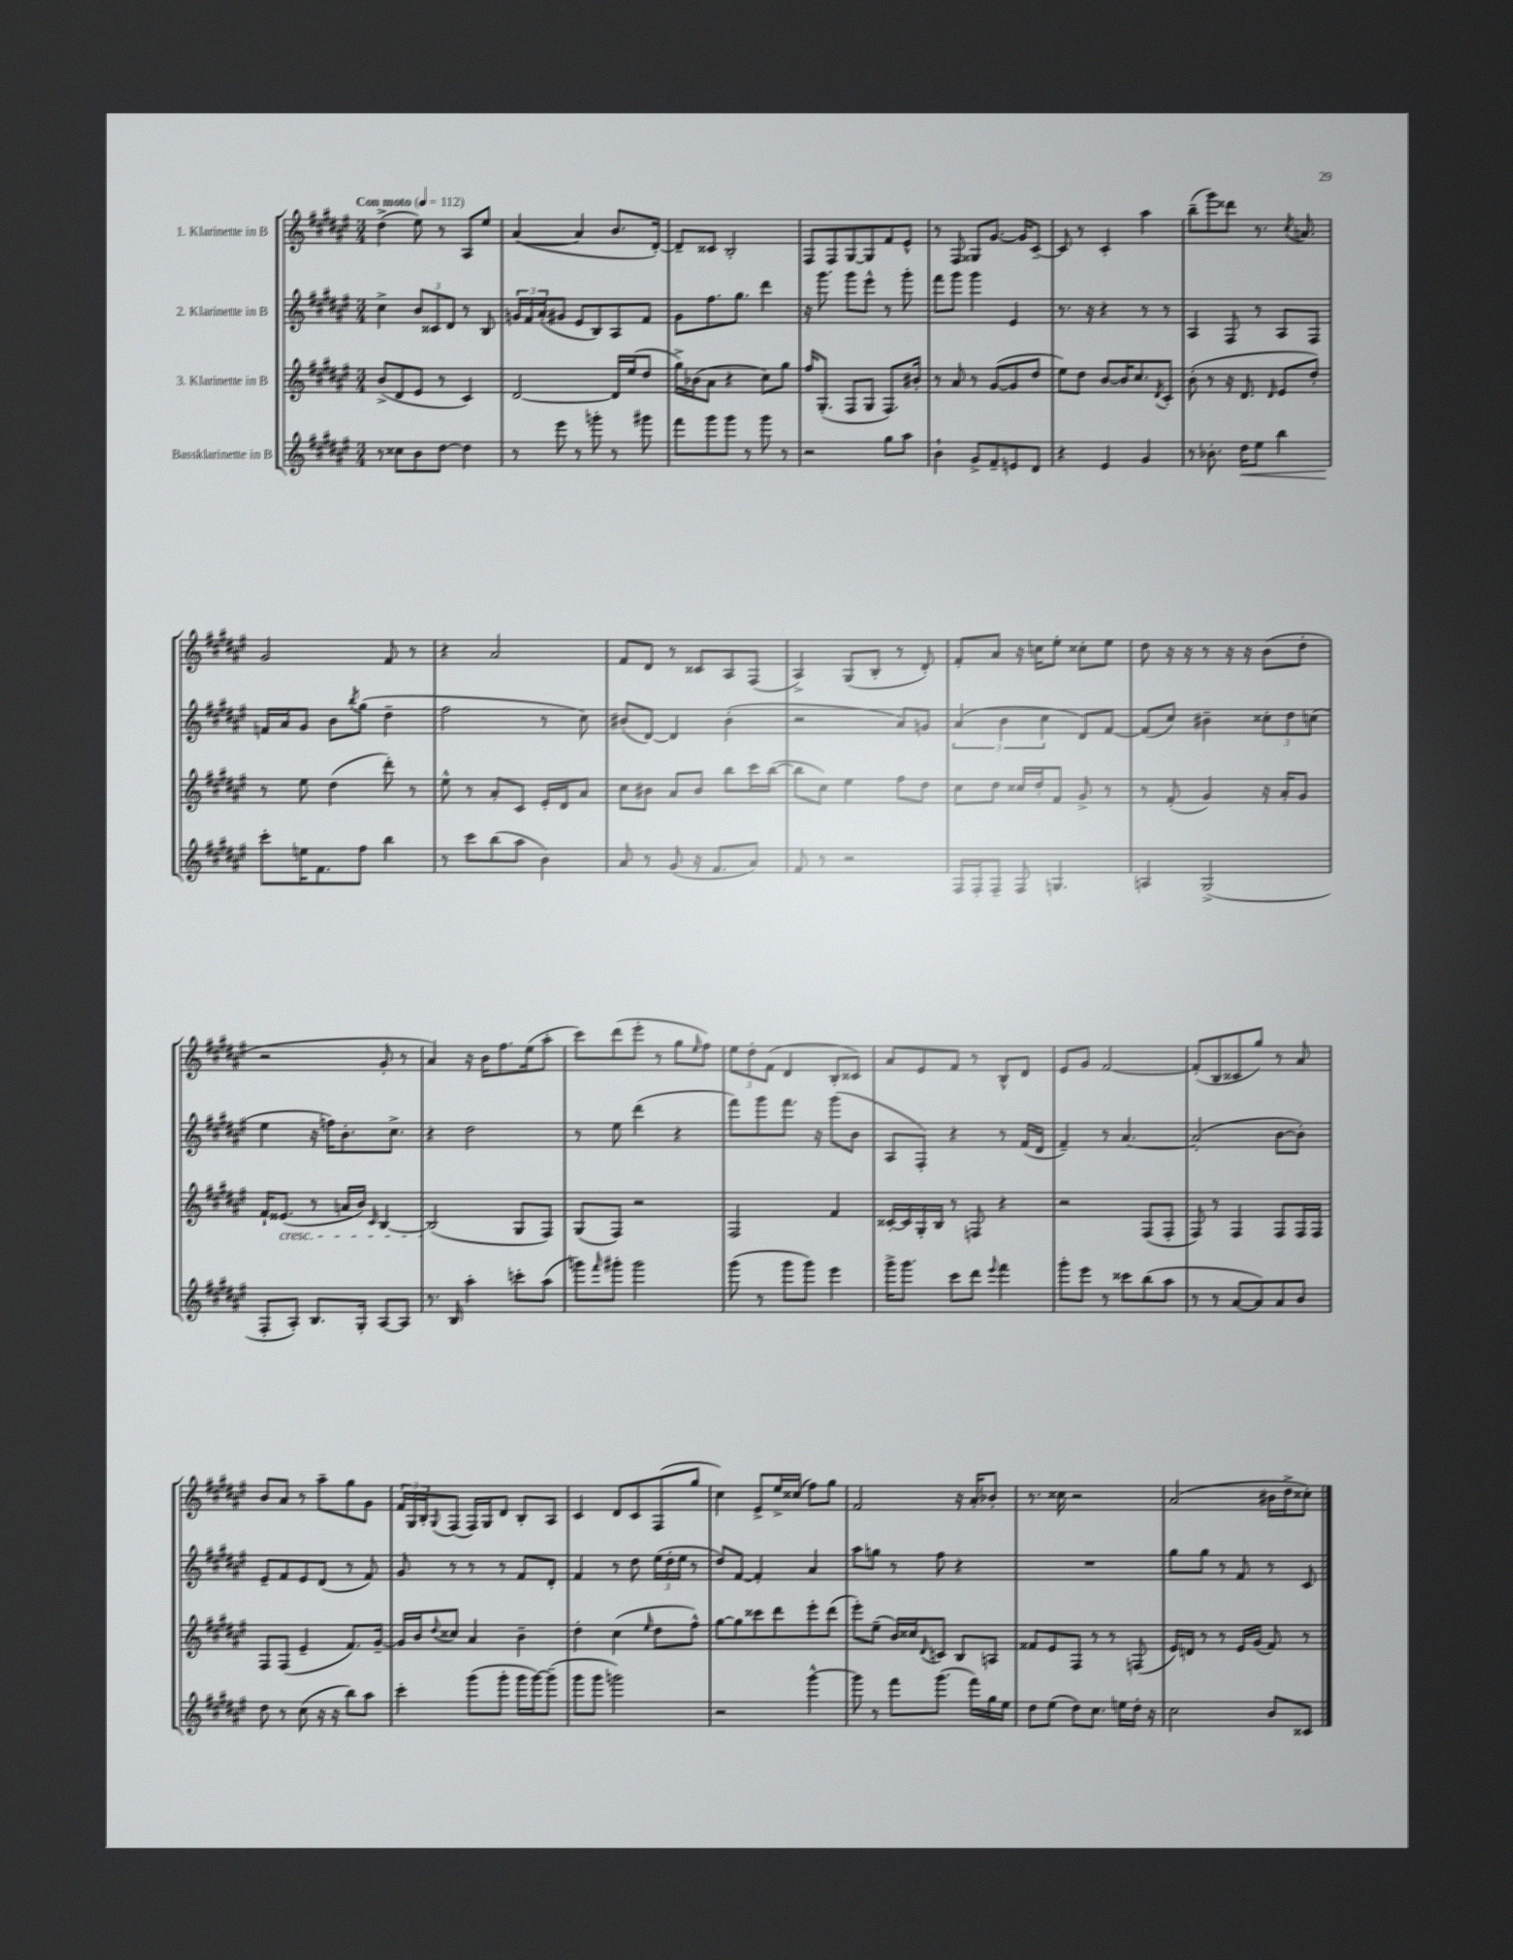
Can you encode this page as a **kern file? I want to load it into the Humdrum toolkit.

**kern	**dynam	**kern	**kern	**kern
*part4	*part4	*part3	*part2	*part1
*staff4	*staff4	*staff3	*staff2	*staff1
*I"Bassklarinette in B	*	*I"3. Klarinette in B	*I"2. Klarinette in B	*I"1. Klarinette in B
*clefG2	*	*clefG2	*clefG2	*clefG2
*k[f#c#g#d#a#e#]	*	*k[f#c#g#d#a#e#]	*k[f#c#g#d#a#e#]	*k[f#c#g#d#a#e#]
*M3/4	*	*M3/4	*M3/4	*M3/4
*MM112	*	*MM112	*MM112	*MM112
=1	=1	=1	=1	=1
!	!	!	!	!LO:TX:a:B:t=Con moto
8r	.	(8b^/L	4cc#^\	(4dd#^\
8cc##X\L	.	8d#/	.	.
8b\	.	8e#/J	12b/L	8ee#\)
.	.	.	12c##X/	.
[8dd#\J	.	8r	.	8r
.	.	.	12d#/J	.
4dd#\]	.	4c#/)	8r	8A#/L
.	.	.	8B/	8ee#/J
=2	=2	=2	=2	=2
8r	.	[2d#/	24gn/LL	([4a#/
.	.	.	24f#/	.
.	.	.	(24a#'/J	.
8eee#\	.	.	8g#X/J	.
8r	.	.	8e#/L	4a#/]
8gggn'\	.	.	8B/)	.
8r	.	16d#/LL]	8A#/	8.b/L
.	.	(16ee#/J	.	.
8ggg#X\	.	8dd#/J	8f#/J	.
.	.	.	.	[16d#'/Jk)
=3	=3	=3	=3	=3
8fff#\L	.	16gg#^\LL)	8g#\L	8d#~/L]
.	.	(16b-X\J	.	.
8ggg#\	.	8a#\J	8.ff#\	8c##X/J
8ggg#\J	.	4r	.	2B'/
.	.	.	8.gg#\J	.
8r	.	.	.	.
8ggg#\	.	8cc#\L)	4ddd#\	.
8r	.	8gg#\J	.	.
=4	=4	=4	=4	=4
2r	.	16ff#/KL	16r	8F#/L
.	.	(8.G#'/J	8.ggg#\	.
.	.	.	.	8F#/
.	.	8F#/L	8ggg#\L	[8G#/
.	.	8G#/J	8eee#^^\J	8G#/]
8gg#\L	.	8.F#/L)	8r	8f#/
8aa#\J	.	.	8ggg#'\	8e#^^/J
.	.	16b#X'/Jk	.	.
=5	=5	=5	=5	=5
4b`\	.	8r	8fff#\L	8r
.	.	8a#/	8ggg#\J	8F#/
8g#^/L	.	8r	4ggg#\	8G##X/L
8f#~/	.	([8g#/L	.	[8.g#/J
8en/	.	8g#/]	4e#/	.
.	.	.	.	16g#/KL]
8d#/J	.	8dd#/J	.	[8c#~/J
=6	=6	=6	=6	=6
4r	.	8ee#\L)	8.r	8c#/]
.	.	8dd#\J	.	8r
.	.	.	16r	.
4e#/	.	[8b/L	4r	4c#'/
.	.	16b/K]	.	.
.	.	8.cc#/	.	.
4g#/	.	.	8r	4aa#\
.	.	8qd#/	.	.
.	.	8c#'/J	8r	.
=7	=7	=7	=7	=7
8r	.	(8b'\	4A#/	(8bb~\L
8.b-X'\	.	8r	.	8ggg#\)
.	.	16r	8F#/	8ddd##X\J
!	!LO:HP:b	!	!	!
16dd#\KL	<	8.d#/	.	.
8ee#\J	.	.	8r	8.r
.	.	16qqd#/	.	.
4bb\	.	8e#/L	8A#/L	.
.	.	.	.	8qcc#/
.	.	.	.	8.an/
.	.	8dd#'/J)	8F#/J	.
!!LO:LB:g=z
=8	=8	=8	=8	=8
8ccc#'\L	.	8r	16fn/LL	2g#/
.	.	.	16a#/J	.
16een\K	[	8ee#\	8g#/J	.
8.f#\	.	.	.	.
.	.	(4dd#\	8b\L	.
.	.	.	8qbb/	.
8ff#\J	.	.	(8gg#\J	.
4bb\	.	8ddd#'\)	4dd#~\	8f#/
.	.	8r	.	8r
=9	=9	=9	=9	=9
8r	.	8ee#^^\	2ff#\	4r
8ccc#\L	.	8r	.	.
(8bb\	.	8a#'/L	.	2a#/
8aa#\J	.	8c#/J	.	.
4b\)	.	16e#'/LL	8r	.
.	.	16d#/J	.	.
.	.	8a#/J	8cc#\)	.
=10	=10	=10	=10	=10
8a#/	.	8cc#\L	(8b#X/L	8f#/L
8r	.	8b#X\J	[8d#/J)	8d#/J
(8g#/	.	8a#/L	4d#/]	8r
16r	.	8b#/J	.	8c##X/L
8.f#/L	.	.	.	.
.	.	8bb\L	(4b#'\	8A#/
8a#/J)	.	16ccc#\L	.	(8F#/J
.	.	([16bb\JJ	.	.
=11	=11	=11	=11	=11
8f#/	.	8bb\L]	2r	4A#^/)
8r	.	8cc#\J)	.	.
2r	.	4ee#\	.	(8G#/L
.	.	.	.	8B'/J
.	.	8ff#\L	8a#/L)	8r
.	.	8dd#\J	8gn/J	8d#'/)
=12	=12	=12	=12	=12
16F#/LL	.	8cc#\L	(6a#/	8f#'/L
16F#'/J	.	.	.	.
8F#~/J	.	8dd#\J	.	8a#/J
.	.	.	6b\	.
8F#/	.	16cc##X/LL	.	16r
.	.	16dd#'/J	.	16ccn\KL
.	.	.	6cc#\	.
4.Gn/	.	8f#/J	.	8ee#'\J
.	.	8g#^/	8d#/L)	8cc##X'\L
.	.	8r	[8f#/J	8ee#\J
=13	=13	=13	=13	=13
4An/	.	8r	(8f#/L]	8dd#\
.	.	(8f#'/	8cc#/J)	16r
.	.	.	.	16r
(2G#^/	.	4g#/)	4b#X~\	8r
.	.	.	.	16r
.	.	.	.	16r
.	.	16r	12cc##X'\L	(8b\L
.	.	16a#'/KL	.	.
.	.	.	12dd#\	.
.	.	8g#/J	.	8dd#'\J
.	.	.	(12ccn\J	.
!!LO:LB:g=z
=14	=14	=14	=14	=14
8F#'/L	.	16f#`/KL	4ee#\	2r
!	!	!LO:TX:b:i:t=cresc.	!	!
.	.	(8.e##X/J	.	.
8A#'/J)	.	.	.	.
8.B/L	.	8r	16r	.
.	.	.	16ffn\KL)	.
.	.	16an/LL	8.b'\	.
16G#'/Jk	.	16b/JJ)	.	.
.	.	16qqc#/	.	.
[8A#/L	.	[4B/	.	8g#'/
.	.	.	8.cc#^\J	.
8A#/J]	.	.	.	8r
=15	=15	=15	=15	=15
8.r	.	(2B/]	4r	4a#/)
16B/	.	.	.	.
4aa#'\	.	.	2dd#\	16r
.	.	.	.	16b\KL
.	.	.	.	8.ff#\
8cccn'\L	.	8G#/L	.	.
.	.	.	.	(16ee#\k
(8aa#\J	.	8F#/J)	.	8aa#'\J
=16	=16	=16	=16	=16
8gggn\L)	.	(8G#/L	8r	8ccc#\L)
16qqfff#/	.	.	.	.
8ggg#X'\J	.	8F#/J)	8ee#\	(8ddd#\
2ggg#\	.	2r	(4ddd#\	8eee#'\J
.	.	.	.	8r
.	.	.	4r	8gg#\L
.	.	.	.	16qqee#/
.	.	.	.	8ff#\J)
=17	=17	=17	=17	=17
(8ggg#\	.	2F#/	8fff#\L)	12ee#\L
.	.	.	.	12dd#'\
8r	.	.	8ggg#\	.
.	.	.	.	(12f#\J
8ggg#\L	.	.	8.fff#\J	4d#/
8ggg#\J)	.	.	.	.
.	.	.	16r	.
4eee#\	.	4f#/	(8ggg#\L	8B'/L
.	.	.	8b\J	8c##X/J)
=18	=18	=18	=18	=18
16ggg#^\KL	.	[16c##X'/LL	8A#/L	8a#/L
8.ggg#\J	.	16c##/]	.	.
.	.	16G#'/	8F#'/J)	8e#/
.	.	16B/JJ	.	.
8ccc#\L	.	8r	4r	8f#/J
8ddd#\J	.	8Fn/	.	8r
8qqeee#/	.	.	.	.
4fff#\	.	4r	8r	8B^^/L
.	.	.	(16f#/LL	8d#/J
.	.	.	16d#/JJ	.
=19	=19	=19	=19	=19
8ggg#'\L	.	2r	4f#~/)	8e#/L
8eee#\J	.	.	.	8g#/J
8r	.	.	8r	[2f#/
8ccc##X\L	.	.	[4.a#/	.
(8bb\	.	(8F#/L	.	.
8aa#\J	.	8F#'/J	.	.
=20	=20	=20	=20	=20
8r	.	8F#/)	(2a#'/]	(8f#'/L]
8r	.	8r	.	8B/
[8a#/L	.	4F#/	.	8c##X/
8a#/])	.	.	.	8gg#/J)
8a#/	.	8F#/L	[8b\L	8r
8b/J	.	16F#/L	8b'\J])	8a#/
.	.	16F#/JJ	.	.
!!LO:LB:g=z
=21	=21	=21	=21	=21
8dd#\	.	8F#/L	8e#~/L	8b/L
8r	.	(8F#/J	8f#/	8a#/J
(8cc#\	.	4e#~/	8e#/	8r
16r	.	.	(8d#/J	8aa#~\L
16r	.	.	.	.
8bb\L)	.	8.f#/L)	8r	8gg#\
8aa#\J	.	.	8f#/)	8g#\J
.	.	[16g#~/Jk	.	.
=22	=22	=22	=22	=22
4ccc#'\	.	16g#/LL]	8g#/	24f#/LL
.	.	.	.	24G#/
.	.	16b/J	.	.
.	.	.	.	24B'/J
.	.	8qqdd#/	.	8qqG#/
.	.	8cc##X/J	8r	(8F#/J
(8ggg#\L	.	4a#/	8r	16F#/LL)
.	.	.	.	16G#/J
8ggg#'\J	.	.	8r	8d#/J
16ggg#\LL	.	4b~\	8f#/L	8B'/L
[16ggg#\J)	.	.	.	.
(8ggg#~\J]	.	.	8d#'/J	8A#/J
=23	=23	=23	=23	=23
8ggg#\L	.	4dd#'\	4f#/	4c#/
8ggg#\J	.	.	.	.
2gggn\)	.	(4cc#\	8r	8d#/L
.	.	.	8dd#\	8c#/
.	.	16qqee#/	.	.
.	.	8dd#\L	(24ee#\LL	(8F#/
.	.	.	24dd#'\	.
.	.	.	24ee#\JJ	.
.	.	8ff#^^\J)	8r	8gg#/J
=24	=24	=24	=24	=24
2r	.	[8gg#\L	8dd#/L)	4cc#\)
.	.	8gg#\]	[8f#/J	.
.	.	8ccc##X\	4f#'/]	8e#^/L
.	.	8ddd#\	.	16ee#^/L
.	.	.	.	(16cc##X/JJ
[4ggg#^^\	.	8eee#'\	4a#/	8ff#\L)
.	.	(8ddd#\J	.	8gg#\J
=25	=25	=25	=25	=25
8ggg#\]	.	8eee#'\L)	8aa#\L	2f#/
8r	.	(8ee#~\J	8ggn\J	.
8fff#\L	.	16b/LL)	8r	.
.	.	16cc##X/J	.	.
.	.	8qqd#/	.	.
(8.ggg#\J	.	8cn/J	8ff#\	.
.	.	8B/L	4r	16r
16fff#\LL)	.	.	.	16a#'/KL
16gg#\	.	8An/J	.	8b-X'/J
16ee#\JJ	.	.	.	.
=26	=26	=26	=26	=26
8dd#\L	.	8f##X/L	2.r	8.r
(8ee#\J	.	8e#/	.	.
.	.	.	.	16cc##X\
8dd#\L)	.	8F#/J	.	2r
8.cc#\J	.	8r	.	.
.	.	8r	.	.
16een\LL	.	.	.	.
16dd#'\JJ	.	(8Fn/	.	.
16r	.	.	.	.
=27	=27	=27	=27	=27
2cc#\	.	16e#/LL)	8gg#\L	(2a#/
.	.	16dn/JJ	.	.
.	.	8r	8gg#\J	.
.	.	8r	8r	.
.	.	16e#/LL	8f#/	.
.	.	(16g#/JJ	.	.
8b/L	.	8f#/)	8r	16b#X\LL
.	.	.	.	16dd#^\J
8c##X/J	.	8r	8c#/	8cc##X'\J)
==	==	==	==	==
*-	*-	*-	*-	*-
